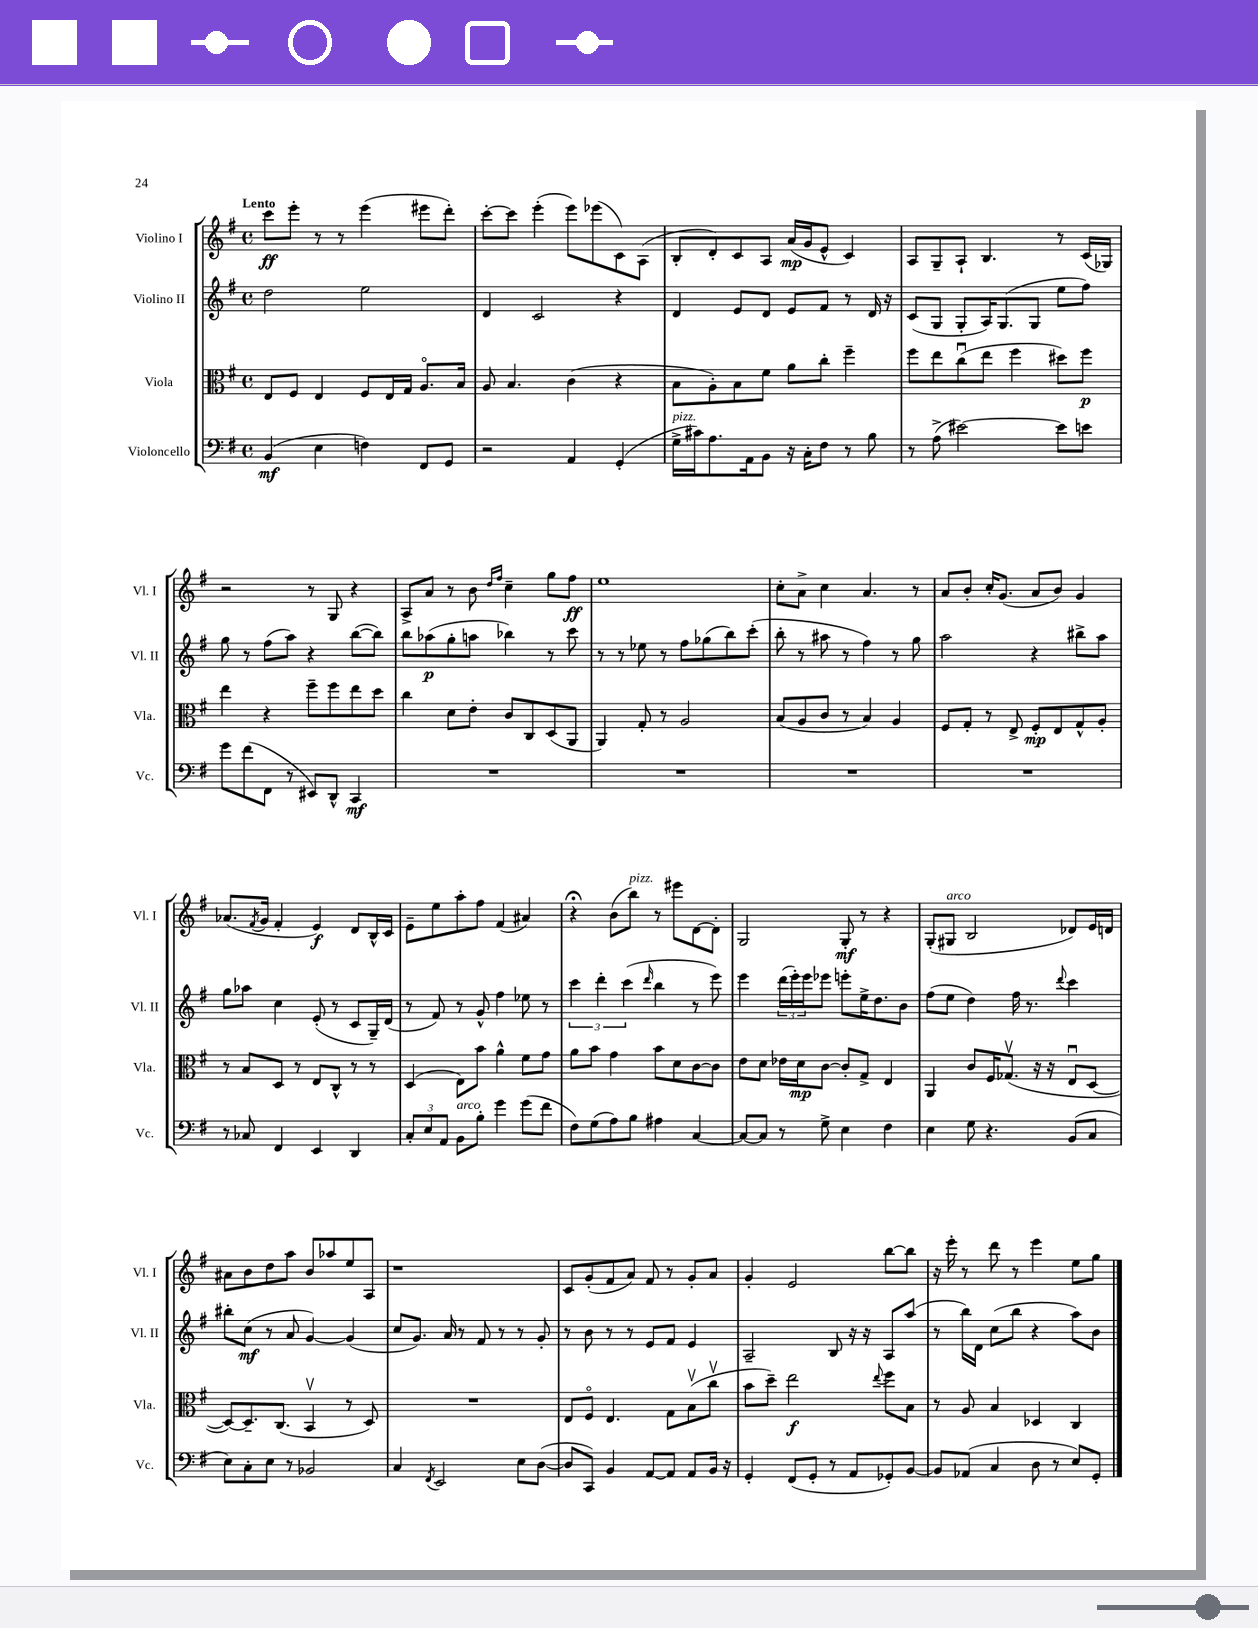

**kern	**kern	**kern	**kern
*staff4	*staff3	*staff2	*staff1
*clefF4	*clefC3	*clefG2	*clefG2
*k[f#]	*k[f#]	*k[f#]	*k[f#]
*M4/4	*M4/4	*M4/4	*M4/4
*met(c)	*met(c)	*met(c)	*met(c)
(4BB	8E	2dd	8ccc
.	8F#	.	8eee'
4E	4E	.	8r
.	.	.	8r
4F)	8F#	2ee	(4eee
.	16E	.	.
.	16G	.	.
8FF#	8.Ao	.	8eee#
8GG	.	.	8ddd')
.	16B	.	.
=	=	=	=
2r	8A	4d	[8ccc'
.	4.B	.	8ccc]
.	.	2c	(4eee'
4AA	(4c	.	8eee)
.	.	.	(8eee-
(4GG'	4r	4r	8c)
.	.	.	(8A
=	=	=	=
16G^	8B	4d	8B'
16c#)	.	.	.
8.A	8A')	.	8d')
.	8B	8e	8c
16AA	.	.	.
8BB	8f#	8d	8A
16r	8a	8e	(16a
16C'	.	.	16g
8F#	8cc'	8f#	8e^^
8r	4ff#~	8r	4c)
8B	.	16d	.
.	.	16r	.
=	=	=	=
8r	8ff#	(8c	8A
(8A^	8ee	8G	8G~
[2e#)	(8ccu	8G'	8A`
.	8ee	16A)	4.B
.	.	(8.G	.
.	4ff#	.	.
.	.	8G	.
8e#]	8dd#)	8ee	8r
8e	8ff#	8ff#)	(16c
.	.	.	16G-)
=	=	=	=
8g	4ee	8gg	2r
(8f#	.	8r	.
8FF#	4r	(8ff#	.
8r	.	8aa)	.
8EE#)	8ff#~	4r	8r
8DD^^	8ff#	.	8G
4CC	8ee	([8bb	4r
.	8dd	8bb])	.
=	=	=	=
1r	4cc	8bb	8A^
.	.	(8aa-	8a
.	8d	8gg'	8r
.	8e'	8aa	8b
.	.	.	16qqdd
.	.	.	16qqff#
.	8c	4bb-)	4cc~
.	8C	.	.
.	(8D	8r	8gg
.	8AA	8ccc	8ff#
=	=	=	=
1r	4AA)	8r	1ee
.	.	8r	.
.	8G'	8ee-	.
.	8r	8r	.
.	2A	8ff#	.
.	.	(8gg-	.
.	.	8bb)	.
.	.	(8ccc'	.
=	=	=	=
1r	(8B	8bb'	8cc'
.	8A	8r	8a^
.	8c	8aa#	4cc
.	8r	8r	.
.	4B)	4ff#)	4.a
.	4A	8r	.
.	.	8gg	8r
=	=	=	=
1r	8F#	2aa	8a
.	8G'	.	8b'
.	8r	.	16cc'
.	.	.	(8.g
.	8E^	.	.
.	8F#'	4r	8a
.	8E	.	8b)
.	8G^^	8bb#^	4g
.	8A'	8aa	.
=	=	=	=
8r	8r	8gg	(8.a-
8C-	8B	8aa-	.
.	.	.	8qf#
.	.	.	16g
4FF#	8D	4cc	4f#'
.	8r	.	.
4EE	8E	(8e'	4e)
.	8C^^	8r	.
4DD	8r	8c	8d
.	8r	16G~)	16B^^
.	.	(16d	16c
=	=	=	=
12C'	(4D	8r	8e~
12E	.	.	.
.	.	8f#)	8ee
12AA	.	.	.
8BB	8E)	8r	8aa'
8B'	8b	8g^^	8ff#
4g	4a^^	4ff#	(4f#
(8g	8f#	8ee-	4a#)
8f#	8g	8r	.
=	=	=	=
8F#)	8a	6ccc	4r;
(8G	8b	.	.
.	.	6ddd'	.
8A)	4g	.	(8b
.	.	(6ccc	.
8B	.	.	8bb)
.	.	16qqddd	.
4A#	8b	4bb	8r
.	8d	.	8eee#
[4C	[8c	8r	[8d
.	8c]	8eee)	8d']
=	=	=	=
8C_	8e	4eee	2G
8C]	8d	.	.
8r	16e-	(24ddd	.
.	.	24eee')	.
.	16d	.	.
.	.	24eee	.
8G^	[8c	8eee-	.
4E	8c']	8eee'	8G'
.	8G^	16ee^	8r
.	.	8.dd	.
4F#	4E	.	4r
.	.	8b	.
=	=	=	=
4E	4AA	(8ff#	(8G'
.	.	8ee	8G#
8G	8c	4dd)	2B
4.r	16F#	.	.
.	(8.G-v	.	.
.	.	16ff#	.
.	.	8.r	.
.	16r	.	.
.	16r	.	.
.	.	8qqddd	.
(8BB	8Eu	4ccc	8d-)
8C	[8D	.	16e
.	.	.	16d
=	=	=	=
8E)	8D_)	8bb#'	8a#
8C'	8.D~]	(8cc	8b
8E	.	8r	8dd
.	(8.C	.	.
8r	.	8a	8aa
2BB-	4BBv	[4g)	8b
.	.	.	8aa-
.	8r	(4g]	8ee
.	8D)	.	8A
=	=	=	=
4C	1r	8cc	1r
.	.	8.g)	.
8qFF#	.	.	.
2EE	.	.	.
.	.	16a	.
.	.	8r	.
.	.	8f#	.
.	.	8r	.
8E	.	8r	.
([8D	.	8g'	.
=	=	=	=
8D]	8E	8r	8c
8CC)	8F#o	8b	(8g'
4BB	4.E	8r	8f#
.	.	8r	8a)
[8AA	.	8e	8f#
8AA]	8G	8f#	8r
8AA	(8Bv	4e	8g'
16BB	8ccv	.	8a
16r	.	.	.
=	=	=	=
4GG'	8b	2A~	4g'
.	8dd~)	.	.
(8FF#	2ee	.	2e
8GG'	.	.	.
8r	.	8B	.
8AA	.	16r	.
.	.	16r	.
.	8qqee	.	.
8GG-')	8ff#	8A	[8bb
[8BB	8B	(8aa	8bb]
=	=	=	=
8BB]	8r	8r	16r
.	.	.	16eee'
(8AA-	8A	16bb)	8r
.	.	16d	.
4C	4B	(8cc	8ddd
.	.	8bb	8r
8D	4D-	4r	4eee
8r	.	.	.
8E)	4C	8aa)	8ee
8GG'	.	8b	8gg
==	==	==	==
*-	*-	*-	*-
